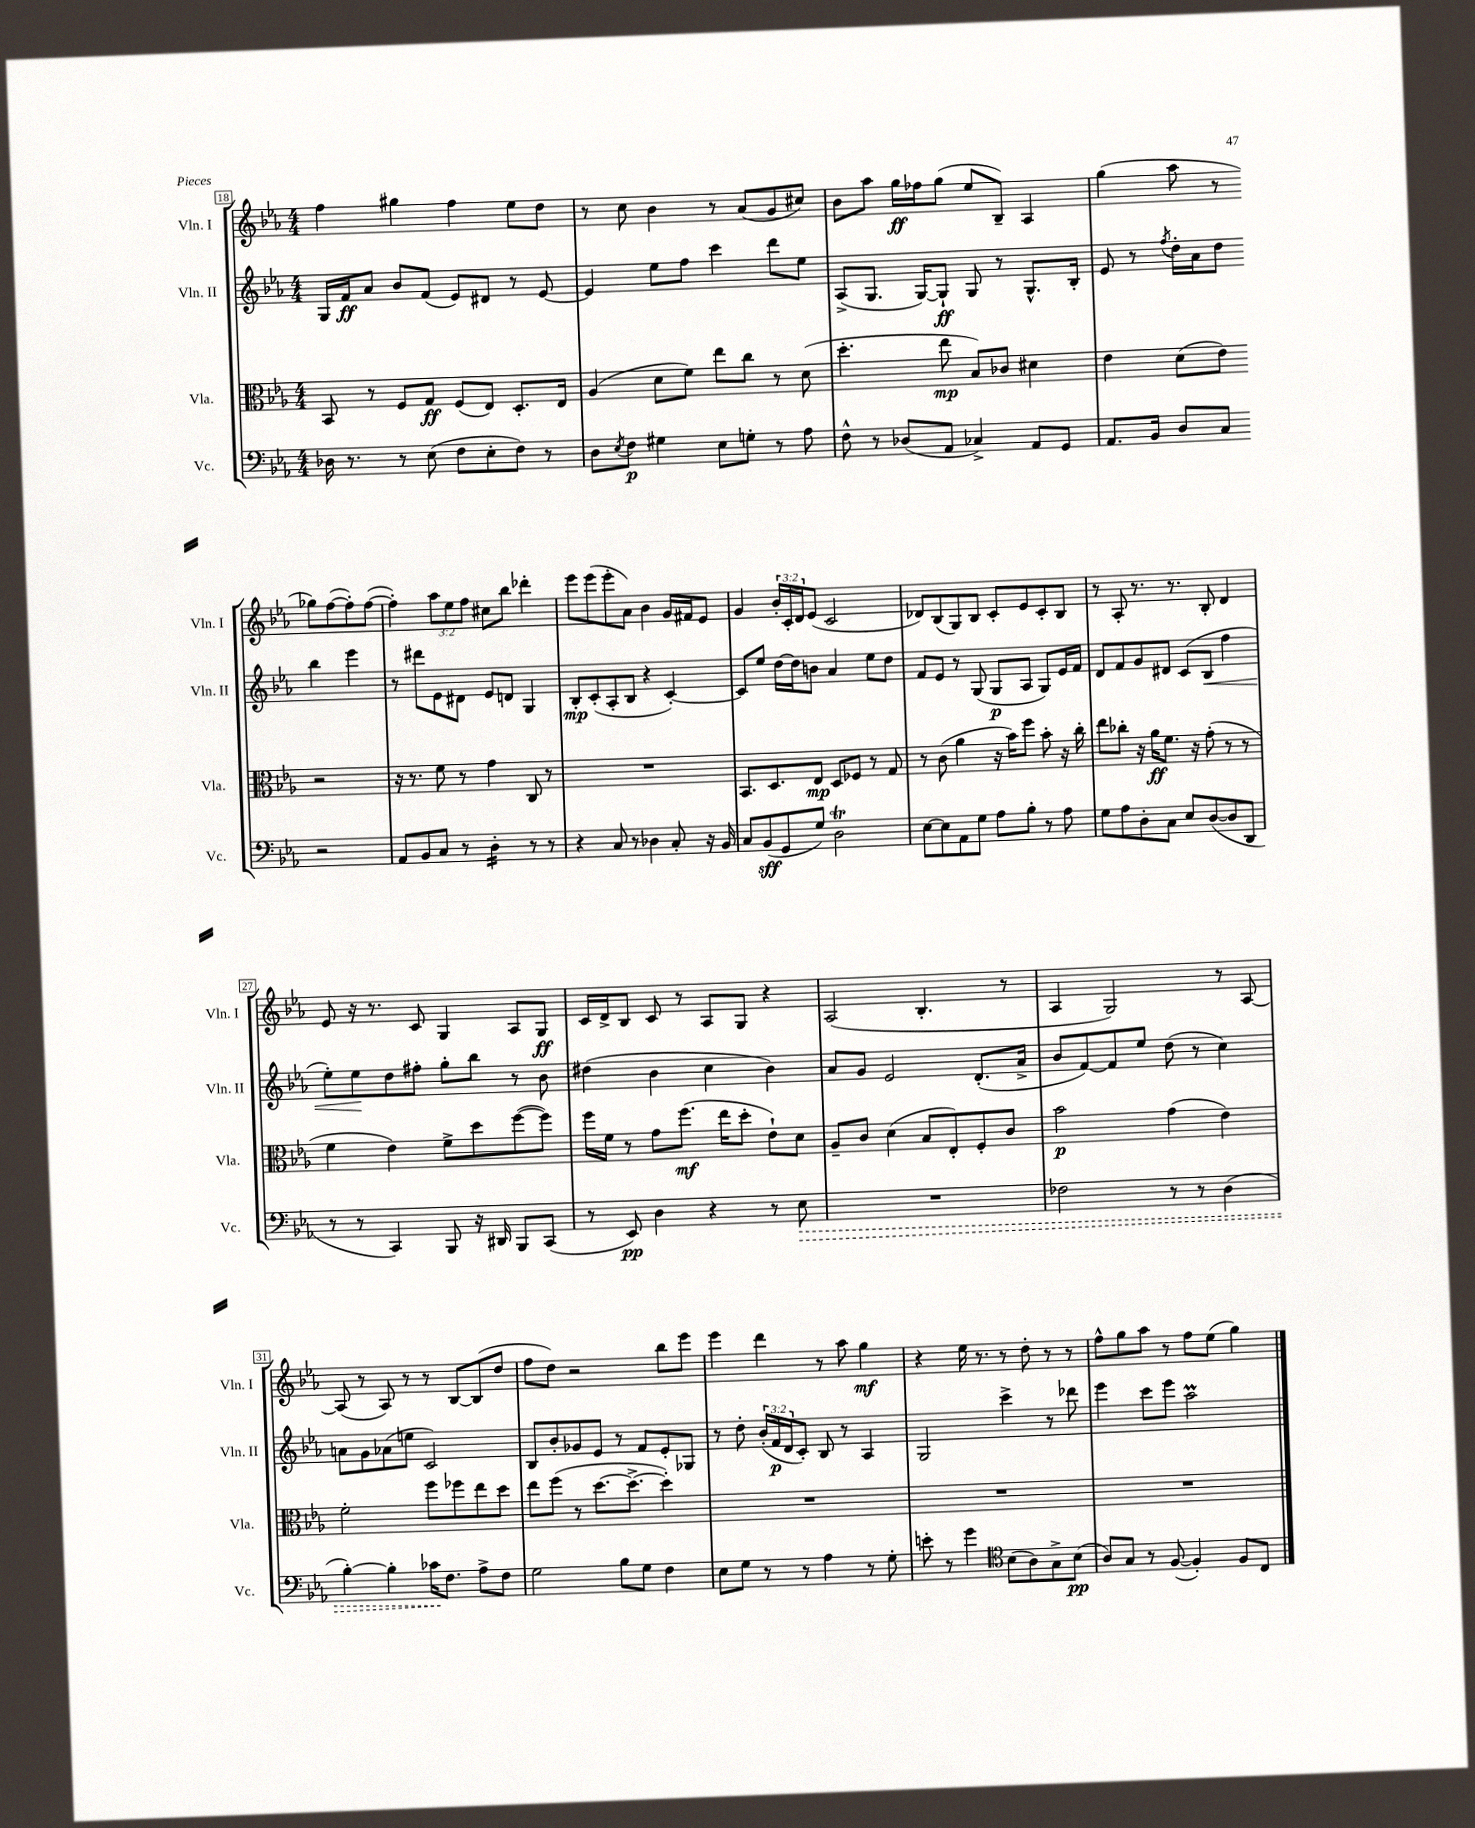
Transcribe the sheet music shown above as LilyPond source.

<<
\new StaffGroup <<
\new Staff = "s0" \with { instrumentName = "Vln. I" shortInstrumentName = "Vln. I" } {
    \clef treble \key ees \major \numericTimeSignature \time 4/4 \override Staff.TupletNumber.text = #tuplet-number::calc-fraction-text
    f''4 gis''4 f''4 ees''8 d''8 |
    r8 c''8 bes'4 r8 aes'8( g'8 cis''8) |
    bes'8 aes''8 g''16\ff fes''16 g''8( ees''8 bes8--) aes4 |
    g''4( aes''8 r8 ges''8) f''8~( f''8-.) f''8~( |
    f''4-.) \tuplet 3/2 { aes''8 ees''8 f''8 } cis''8 bes''8 des'''4-. |
    ees'''8 ees'''8( ees'''8-. aes'8) bes'4 g'16 fis'16 ees'8 |
    g'4 \tuplet 3/2 { bes'16-. c'16-. d'16 } ees'8( c'2 |
    des'8) bes8( g8) bes8 c'8-. ees'8 c'8-. bes8 |
    r8 aes8-. r8. r8. bes8-. d'4 |
    ees'8 r16 r8. c'8 g4 aes8 g8\ff |
    c'16 d'16-> bes8 c'8 r8 aes8 g8 r4 |
    aes2( bes4.-. r8 |
    aes4 g2) r8 aes8~ |
    aes8( r8 aes8) r8 r8 bes8~ bes8( d''8 |
    f''8 d''8) r2 bes''8 ees'''8 |
    ees'''4 d'''4 r8 aes''8 g''4\mf |
    r4 ees''16 r8. r8 d''8-. r8 r8 |
    f''8-^ g''8 aes''8 r8 f''8 ees''8( g''4) \bar "|." |
}
\new Staff = "s1" \with { instrumentName = "Vln. II" shortInstrumentName = "Vln. II" } {
    \clef treble \key ees \major \numericTimeSignature \time 4/4 \override Staff.TupletNumber.text = #tuplet-number::calc-fraction-text
    g16 f'16\ff aes'8 bes'8 f'8( ees'8) dis'8 r8 ees'8~ |
    ees'4 ees''8 f''8 c'''4 d'''8 ees''8 |
    aes8->( g8. g16~) g8-!\ff g8 r8 g8.-^ bes16-. |
    ees'8 r8 \acciaccatura { f''8 } d''16-. aes'16 d''8 bes''4 ees'''4 |
    r8 dis'''8 ees'8 dis'8 ees'8 d'8 g4 |
    bes8-.\mp c'8-.( aes8-. bes8 r4 c'4~-.) |
    c'8 ees''8 d''16~ d''16 b'8 aes'4 ees''8 d''8 |
    f'8 ees'8 r8 g8( g8\p aes8 g8) ees'16 f'16 |
    d'8 f'8 g'8 dis'8 c'8( bes8\< f''4 |
    ees''8-.) ees''8\! d''8 fis''8-. g''8-. bes''8 r8 bes'8 |
    dis''4( bes'4 c''4 bes'4) |
    aes'8 g'8 ees'2 d'8.-.( aes'16-> |
    bes'8 f'8~) f'8 ees''8 d''8( r8 c''4) |
    a'8 g'8 aes'8( e''8 c'2) |
    bes8 bes'8-. ges'8 ees'8 r8 f'8 ees'8-. ges8 |
    r8 d''8-. \tuplet 3/2 { bes'16-.( f'16\p d'16 } c'8-.) bes8 r8 aes4 |
    g2 c'''4-> r8 des'''8 |
    ees'''4 c'''8 ees'''8 aes''2\prall \bar "|." |
}
\new Staff = "s2" \with { instrumentName = "Vla." shortInstrumentName = "Vla." } {
    \clef alto \key ees \major \numericTimeSignature \time 4/4
    bes,8 r8 f8 g8\ff f8( ees8) d8.-. ees16 |
    aes4( d'8 f'8) ees''8 c''8 r8 d'8( |
    d''4.-. ees''8\mp bes8) ces'8 dis'4 |
    ees'4 d'8( ees'8) r2 |
    r16 r8. f'8 r8 g'4 c8 r8 |
    R1 |
    bes,8. d8. ees8\mp d8 fes8 r8 g8 |
    r8 c'8( aes'4 r16 bes'16) f''8 bes'8-. r16 c''16-. |
    ees''8 ces''8-. r16 aes'16\ff f'8. r16 g'8-.( r8 r8 |
    f'4 ees'4) f'8-> d''8 f''8~( f''8) |
    f''16 f'16 r8 g'8 f''8.\mf( ees''16 d''8-. ees'8-!) d'8 |
    aes8-- c'8 d'4( bes8 ees8-.) f8-. c'8 |
    bes'2\p g'4( ees'4) |
    f'2-. f''8 fes''8 ees''8 d''8 |
    ees''8 f''8( r8 d''8.~ d''8.~-> d''4-.) |
    R1 |
    R1 |
    R1 \bar "|." |
}
\new Staff = "s3" \with { instrumentName = "Vc." shortInstrumentName = "Vc." } {
    \clef bass \key ees \major \numericTimeSignature \time 4/4
    des16 r8. r8 ees8( f8 ees8-. f8) r8 |
    d8 \acciaccatura { ees8 } f8\p gis4 ees8 g8-. r8 aes8 |
    f8-^ r8 des8( aes,8 ces4->) aes,8 g,8 |
    aes,8. bes,16 d8 c8 r2 |
    aes,8 bes,8 c8 r8 d4:16-. r8 r8 |
    r4 c8 r8 des4 c8-. r16 bes,16 |
    c8 bes,8\sff( g,8 g8) d2\trill |
    ees8~ ees8 aes,8 g8 aes8 bes8-. r8 aes8 |
    g8 aes8 d8-. c8 ees8 d8~( d8 d,8 |
    r8 r8 c,4) bes,,8 r16 dis,16 bes,,8 c,8( |
    r8 ees,8\pp) d4 r4 r8 \once \override Hairpin.style = #'dashed-line ees8\> |
    R1 |
    fes2 r8 r8 d4( |
    bes4~-.) bes4-. ces'16\! f8. aes8-> f8 |
    g2 bes8 g8 f4 |
    ees8 g8 r8 r8 aes4 r8 g8-. |
    e'8-. r8 g'4 \clef tenor bes8( aes8) g8-> bes8\pp( |
    aes8) g8 r8 f8~( f4-.) f8 c8 \bar "|." |
}
>>
>>
\layout { \context { \Score currentBarNumber = #18 \override BarNumber.stencil = #(make-stencil-boxer 0.1 0.3 ly:text-interface::print) } }
